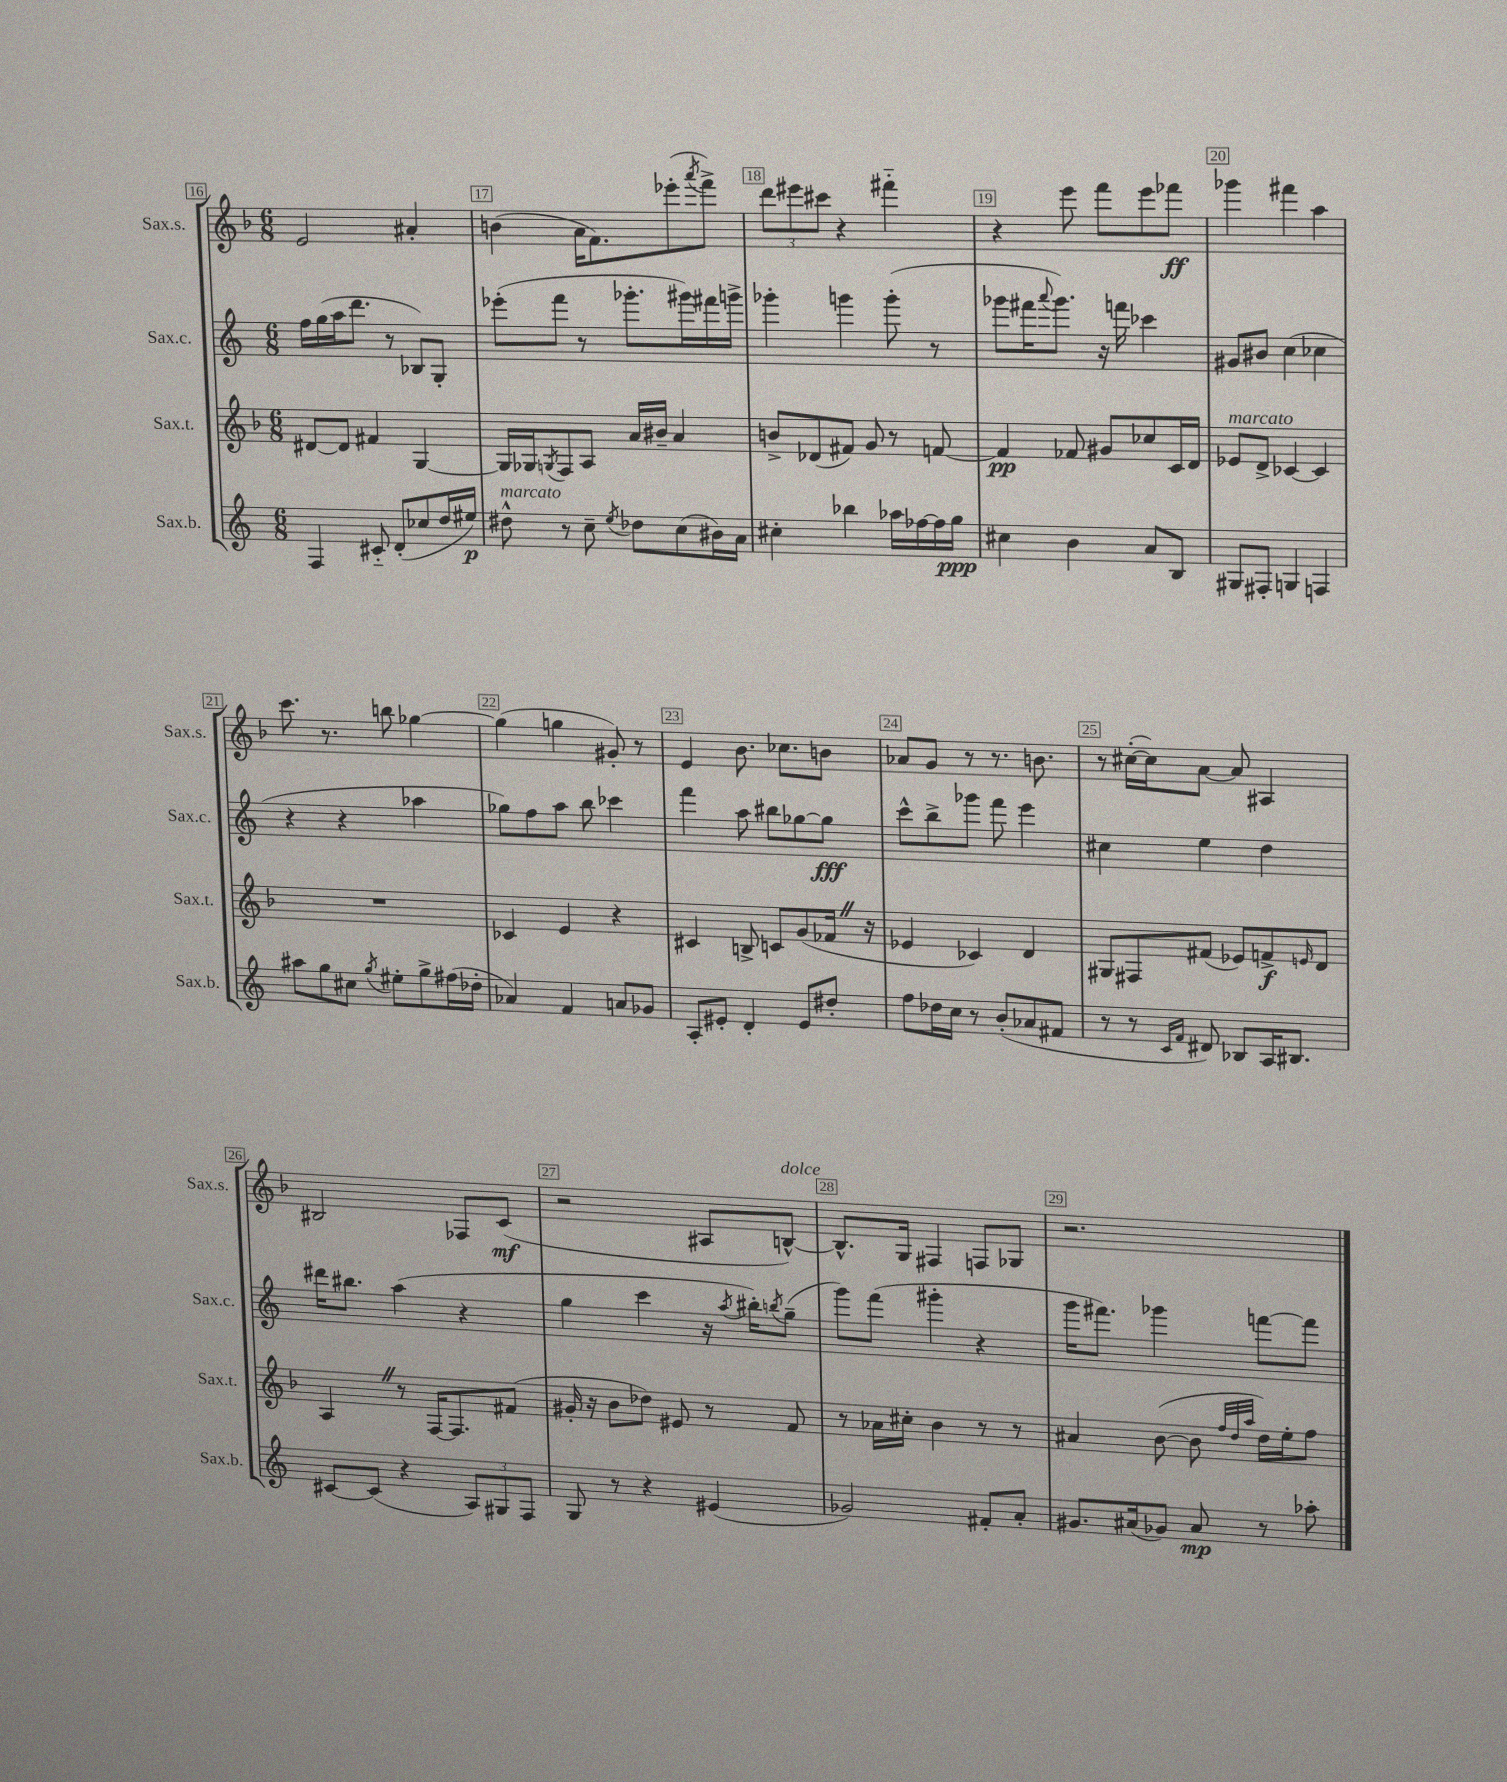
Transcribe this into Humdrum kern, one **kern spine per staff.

**kern	**kern	**kern	**kern
*staff4	*staff3	*staff2	*staff1
*clefG2	*clefG2	*clefG2	*clefG2
*k[]	*k[b-]	*k[]	*k[b-]
*M6/8	*M6/8	*M6/8	*M6/8
4F	[8d#	16ff	2e
.	.	(16gg	.
.	8d#]	16aa	.
.	.	8.ddd	.
8c#'~	4f#	.	.
(8d'	.	8r	.
8cc-	[4G	8B-)	4a#'
16dd	.	8G'	.
16ee#)	.	.	.
=	=	=	=
8dd#^^	16G]	(8eee-'	(4b
.	16G-	.	.
.	8qG	.	.
8r	8F	8fff	.
8cc~	8A	8r	16a
.	.	.	8.f)
8qee	.	.	.
8dd-	16a	8.ggg-'	.
.	16b#~	.	.
(8cc	4a	.	(8eee-'
.	.	16ggg#)	.
.	.	.	8qaaa
16b#)	.	16fff#	8fff^)
16a	.	16ggg^	.
=	=	=	=
4cc#'	8b^	4ggg-'	12ddd
.	.	.	12eee#
.	(8d-	.	.
.	.	.	12ccc#
4bb-	8f#)	4ggg	4r
.	8g	.	.
16aa-	8r	(8ggg'	4fff#'~
[16ff-	.	.	.
16ff-]	[8f	8r	.
16gg	.	.	.
=	=	=	=
4cc#	4f]	8ggg-	4r
.	.	16fff#	.
.	.	8qqaaa	.
.	.	8.ggg-)	.
4b	8f-	.	8eee
.	8g#	16r	8fff
.	.	16fff	.
8a	8cc-	4ccc-	8eee
8B	16c	.	8fff-
.	16d	.	.
=	=	=	=
8G#	8e-	8g#	4ggg-
8F#'	8d^	8b#	.
4G	[4c-	(4cc	4fff#
4F	4c-]	4cc-	4aa
=	=	=	=
8aa#	2.r	4r	8.ccc
8gg	.	.	.
.	.	.	8.r
8cc#	.	4r	.
8qgg	.	.	.
8ee#'	.	.	8bb
8gg^	.	4aa-	[4gg-
(16ff#	.	.	.
16dd-'	.	.	.
=	=	=	=
4a-)	4c-	8gg-)	(4gg-]
.	.	8ff	.
4f	4e	8aa	4gg
.	.	8bb	.
8a	4r	4ccc-	8g#')
8g-	.	.	8r
=	=	=	=
8A'	4c#	4fff	4e
8e#'	.	.	.
4d'	8B^	8aa	8.b-
.	8c	8bb#	.
.	.	.	8.cc-
8e#	(8g	[8gg-	.
8dd#'	16f-	8gg-]	8b
.	16r	.	.
=	=	=	=
8ff	4e-	8ccc^^	8a-
16dd-	.	8bb^	8g
16cc	.	.	.
8r	4c-)	8ggg-	8r
(8b'	.	8fff	8.r
8a-	4d	4eee	.
.	.	.	8.b
8f#	.	.	.
=	=	=	=
8r	8G#	4cc#	8r
8r	8F#	.	([16cc#'
.	.	.	16cc#])
16qqc	.	.	.
16qqf	.	.	.
8d#)	(8f#	4ee	[8a
8B-	8e-)	.	8a]
16A	8f^	4dd	4A#
8.B#	.	.	.
.	16qqe	.	.
.	8d	.	.
=	=	=	=
[8c#	4A	16ddd#	2B#
.	.	8.bb#	.
(8c#]	.	.	.
4r	8r	(4aa	.
.	[16F	.	.
.	8.F]	.	.
12A)	.	4r	8F-
12G#	.	.	.
.	(8f#	.	(8c
12F	.	.	.
=	=	=	=
8G	16g#'	4gg	2r
.	16r	.	.
8r	8b-	.	.
4r	8dd-)	4ccc	.
.	8e#	.	.
(4e#	8r	16r	8A#
.	.	8qaa	.
.	.	16bb#')	.
.	.	8qbb	.
.	8f	(8gg~	[8B^^)
=	=	=	=
2g-)	8r	8ggg)	8.B^^]
.	16a-	(8fff	.
.	16cc#'	.	16G
.	4b-	4ggg#'	4F#
8f#'	8r	4r	8F
8a'	8r	.	8G-
=	=	=	=
8.g#	4a#	16ggg	2.r
.	.	8.fff#)	.
(16a#	.	.	.
8g-)	([8b-	4ggg-	.
8a#	8b-]	.	.
.	32qqff	.	.
.	32qqdd	.	.
.	32qqaa	.	.
8r	16dd)	[8fff	.
.	16ee'	.	.
8aa-'	8ff	8fff]	.
==	==	==	==
*-	*-	*-	*-
